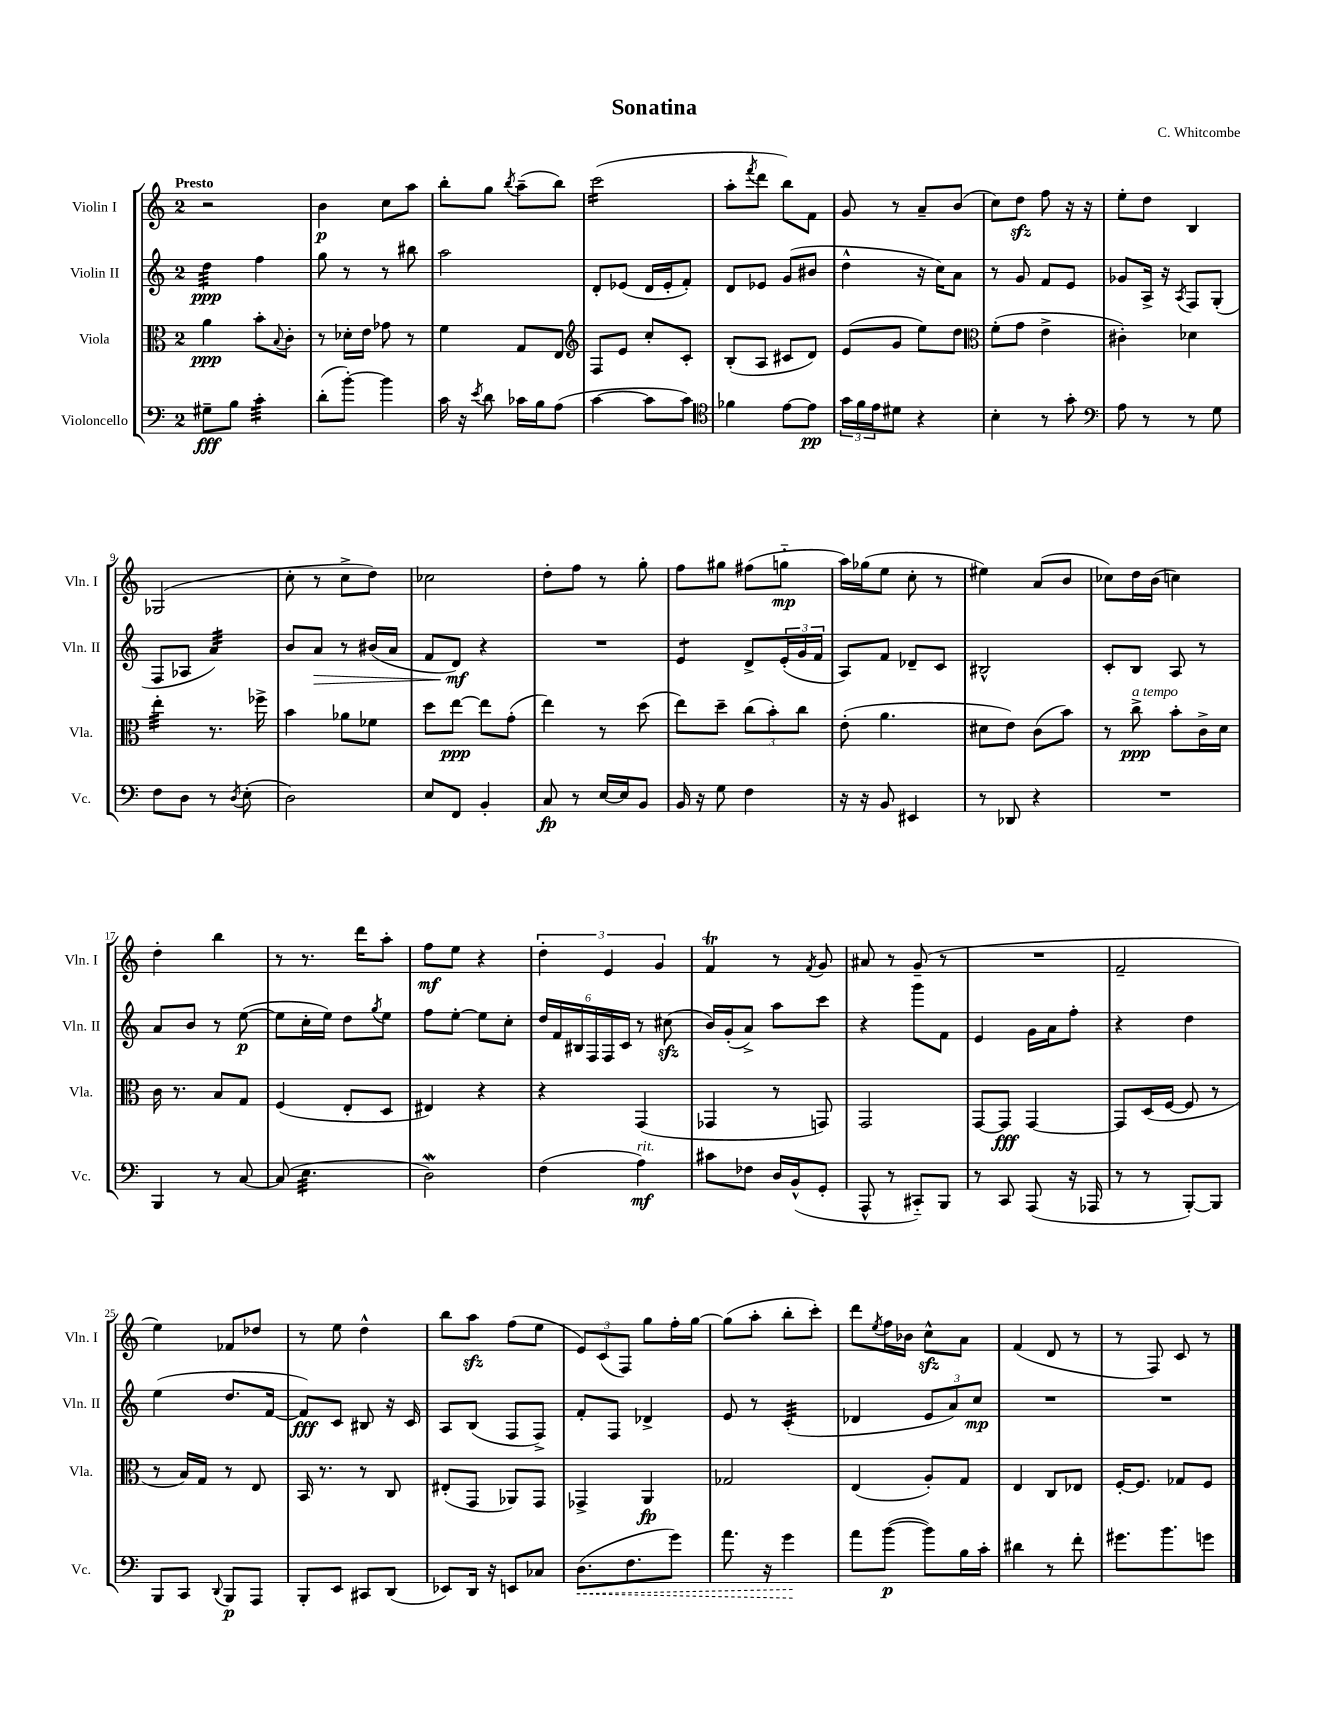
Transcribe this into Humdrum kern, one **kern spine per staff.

**kern	**kern	**kern	**kern
*staff4	*staff3	*staff2	*staff1
*clefF4	*clefC3	*clefG2	*clefG2
*k[]	*k[]	*k[]	*k[]
*M2/4	*M2/4	*M2/4	*M2/4
8G#~	4a	4dd	2r
8B	.	.	.
4c'	8b'	4ff	.
.	8qqB	.	.
.	8c'	.	.
=	=	=	=
(8d'	8r	8gg	4b
[8b')	16d-'	8r	.
.	16e	.	.
4b]	8g-	8r	8cc
.	8r	8bb#	8aa
=	=	=	=
16c	4f	2aa	8bb'
16r	.	.	.
8qe	.	.	.
8d	.	.	8gg
.	.	.	8qbb
16c-	8G	.	(8aa~
16B	.	.	.
(8A	8E	.	8bb)
=	=	=	=
*	*clefG2	*	*
[4c	8F	8d'	(2ccc
.	8e	(8e-	.
8c]	8cc'	16d	.
.	.	16e-'	.
8c)	8c'	8f')	.
=	=	=	=
*clefC4	*	*	*
4f-	(8B'	8d	8aa'
.	.	.	8qfff
.	8A	8e-	8ddd
[8e	8c#	(8g	8bb)
8e]	8d)	8b#	8f
=	=	=	=
24g	(8e	4dd^^	8g
24f	.	.	.
24e	.	.	.
8d#	8g	.	8r
4r	8ee)	16r	8a~
.	.	16cc)	.
.	8dd	8a	(8b
=	=	=	=
*	*clefC3	*	*
4B'	(8f'	8r	8cc)
.	8g	8g	8dd
8r	4e^	8f	8ff
8g'	.	8e	16r
.	.	.	16r
=	=	=	=
*clefF4	*	*	*
8A	4c#')	8g-	8ee'
8r	.	16A^	8dd
.	.	16r	.
.	.	8qA	.
8r	4d-	8F	4B
8G	.	(8G'	.
=	=	=	=
8F	4ee'	8F	(2G-
8D	.	8A-	.
8r	8.r	4a)	.
8qD	.	.	.
(8E'	.	.	.
.	16ff-^	.	.
=	=	=	=
2D)	4b	8b	8cc'
.	.	8a	8r
.	8a-	8r	8cc^
.	8f-	(16b#	8dd)
.	.	16a	.
=	=	=	=
8E	8dd	8f	2cc-
8FF	[8ee	8d)	.
4BB'	8ee]	4r	.
.	(8g'	.	.
=	=	=	=
8C	4ee)	2r	8dd'
8r	.	.	8ff
[16E	8r	.	8r
16E]	.	.	.
8BB	(8dd	.	8gg'
=	=	=	=
16BB	8ee)	4e	8ff
16r	.	.	.
8G	8dd~	.	8gg#
4F	(12cc	8d^	(8ff#
.	12b')	.	.
.	.	(24e'	8gg'~
.	12cc	24g	.
.	.	24f	.
=	=	=	=
16r	(8e'	8A)	16aa)
16r	.	.	(16gg-
8BB	4.a	8f	8ee
4EE#	.	8d-~	8cc'
.	.	8c	8r
=	=	=	=
8r	8d#	2B#^^	4ee#)
8DD-	8e)	.	.
4r	(8c	.	(8a
.	8b)	.	8b
=	=	=	=
2r	8r	8c'	8cc-)
.	8cc^	8B	16dd
.	.	.	(16b
.	8b'	8A	4cc)
.	16c^	8r	.
.	16d	.	.
=	=	=	=
4BBB	16c	8a	4dd'
.	8.r	.	.
.	.	8b	.
8r	8B	8r	4bb
[8C	8G	([8ee	.
=	=	=	=
(8C]	(4F	8ee]	8r
4.E	.	16cc'	8.r
.	.	16ee)	.
.	8E'	8dd	.
.	.	.	16ddd
.	.	8qgg	.
.	8D	8ee	8aa'
=	=	=	=
2D)	4E#)	8ff	8ff
.	.	[8ee'	8ee
.	4r	8ee]	4r
.	.	8cc'	.
=	=	=	=
(4F	4r	24dd	6dd'
.	.	24f	.
.	.	24B#	.
.	.	24F	.
.	.	24F	6e
.	.	24c	.
4A)	(4GG	8r	.
.	.	.	6g
.	.	(8cc#	.
=	=	=	=
8c#	4GG-	16b)	4f
.	.	(16g'	.
8F-	.	8a^)	.
16D	8r	8aa	8r
(16BB^^	.	.	.
.	.	.	8qf
8GG'	8GG)	8ccc	8g
=	=	=	=
8AAA^^	2GG	4r	8a#
8r	.	.	8r
8CC#'~)	.	8ggg	(8g~
8BBB	.	8f	8r
=	=	=	=
8r	[8GG	4e	2r
8CC	8GG]	.	.
(8AAA	[4GG	16g	.
.	.	16a	.
16r	.	8ff'	.
16AAA-	.	.	.
=	=	=	=
8r	8GG]	4r	2f~
8r	(16D	.	.
.	[16F	.	.
[8BBB')	8F]	4dd	.
8BBB]	8r	.	.
=	=	=	=
8BBB	8r	(4ee	4ee)
8CC	16B)	.	.
.	16G	.	.
8qqDD	.	.	.
8BBB	8r	8.dd	8f-
8AAA	8E	.	8dd-
.	.	[16f	.
=	=	=	=
8BBB'	16BB	8f])	8r
.	8.r	.	.
8EE	.	8c	8ee
8CC#	8r	8B#	4dd^^
(8DD	8C	16r	.
.	.	16c	.
=	=	=	=
8EE-)	(8E#'	8A	8bb
16DD	8GG	(8B	8aa
16r	.	.	.
8EE	8AA-)	8F	(8ff
8C-	8GG	8F^)	8ee
=	=	=	=
(8.D	4GG-^	8f'	12e)
.	.	.	(12c
.	.	8F	.
.	.	.	12F)
8.F	.	.	.
.	4AA	4d-^	8gg
8g)	.	.	16ff'
.	.	.	[16gg
=	=	=	=
8.a	2G-	8e	(8gg]
.	.	8r	8aa'
16r	.	.	.
4g	.	(4c'	8bb'
.	.	.	8ccc')
=	=	=	=
8a	(4E	4d-	8ddd
.	.	.	8qee
([8b	.	.	16ff
.	.	.	16b-
8b])	8A')	12e	8cc^^
.	.	12a)	.
16B	8G	.	8a
.	.	12cc	.
16c'	.	.	.
=	=	=	=
4d#	4E	2r	(4f
8r	8C	.	8d
8f'	8E-	.	8r
=	=	=	=
8.g#	[16F'	2r	8r
.	8.F]	.	.
.	.	.	8F)
8.b	.	.	.
.	8G-	.	8c
8g	8F	.	8r
==	==	==	==
*-	*-	*-	*-
